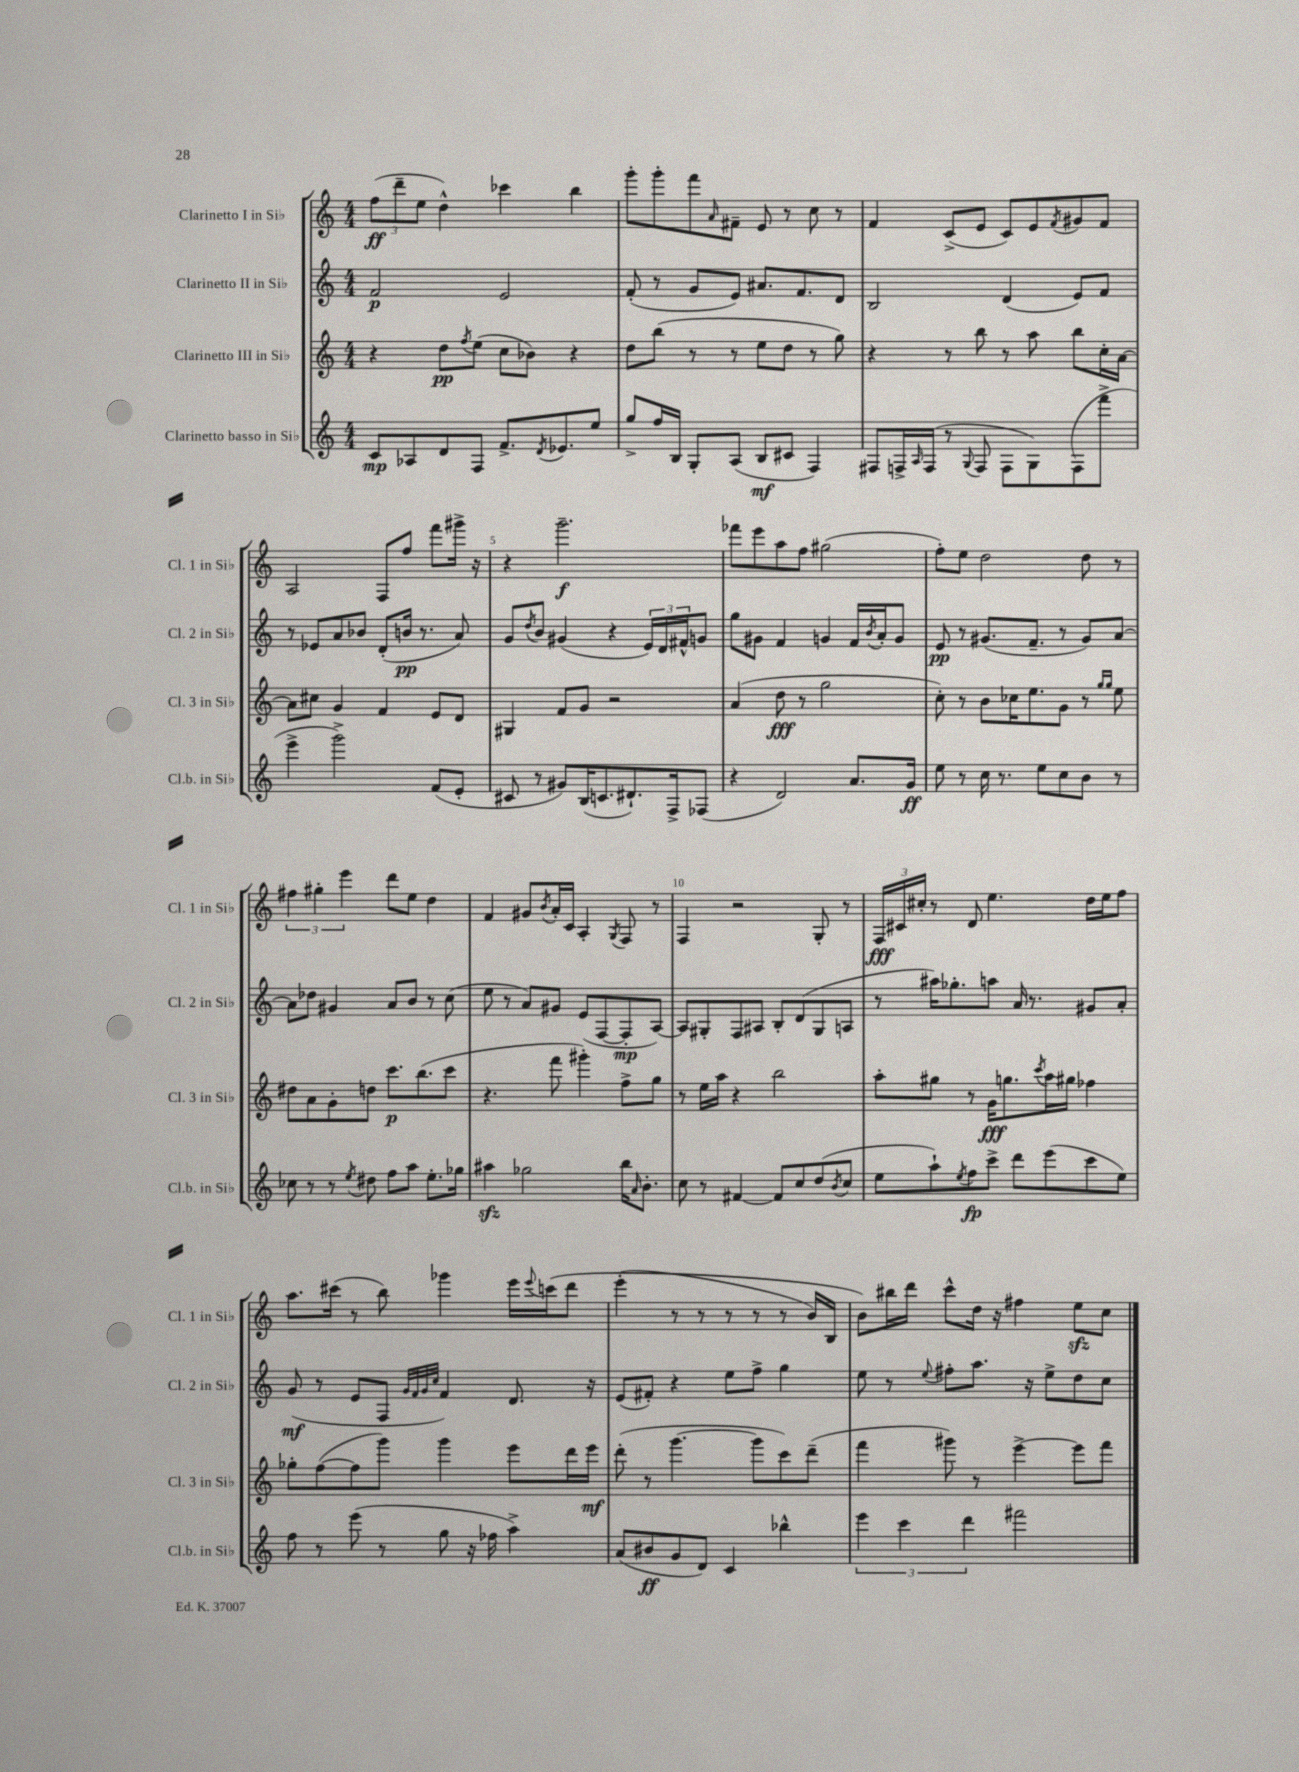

**kern	**dynam	**kern	**dynam	**kern	**dynam	**kern	**dynam
*part4	*part4	*part3	*part3	*part2	*part2	*part1	*part1
*staff4	*staff4	*staff3	*staff3	*staff2	*staff2	*staff1	*staff1
*I"Clarinetto basso in Si♭	*	*I"Clarinetto III in Si♭	*	*I"Clarinetto II in Si♭	*	*I"Clarinetto I in Si♭	*
*I'Cl.b. in Si♭	*	*I'Cl. 3 in Si♭	*	*I'Cl. 2 in Si♭	*	*I'Cl. 1 in Si♭	*
*clefG2	*	*clefG2	*	*clefG2	*	*clefG2	*
*k[]	*	*k[]	*	*k[]	*	*k[]	*
*M4/4	*	*M4/4	*	*M4/4	*	*M4/4	*
=1	=1	=1	=1	=1	=1	=1	=1
8c/L	mp	4r	.	2f/	p	(12ff\L	ff
.	.	.	.	.	.	12ddd~\	.
8A-X/	.	.	.	.	.	.	.
.	.	.	.	.	.	12ee\J	.
8d/	.	8dd\L	pp	.	.	4dd^^\)	.
.	.	8qff/	.	.	.	.	.
8F/J	.	(8ee\J	.	.	.	.	.
8.f^/L	.	8cc\L	.	2e/	.	4ccc-X\	.
.	.	8b-X\J)	.	.	.	.	.
8qd/	.	.	.	.	.	.	.
8.e-X/	.	.	.	.	.	.	.
.	.	4r	.	.	.	4bb\	.
8ee/J	.	.	.	.	.	.	.
=2	=2	=2	=2	=2	=2	=2	=2
8gg^/L	.	8dd\L	.	(8f'/	.	8ggg'\L	.
16ff/L	.	(8bb\J	.	8r	.	8ggg'\	.
16B/JJ	.	.	.	.	.	.	.
8G'/L	.	8r	.	8g/L	.	8fff\	.
.	.	.	.	.	.	16qqa/	.
(8A/J	.	8r	.	8e/J)	.	8f#X~\J	.
8B/L	mf	8ee\L	.	8.a#X/L	.	8e/	.
8c#X/J	.	8dd\J	.	.	.	8r	.
.	.	.	.	8.f/	.	.	.
4F/)	.	8r	.	.	.	8cc\	.
.	.	8gg\)	.	8d/J	.	8r	.
=3	=3	=3	=3	=3	=3	=3	=3
8F#X/L	.	4r	.	2B/	.	4f/	.
16Fn^/L	.	.	.	.	.	.	.
16qqA/	.	.	.	.	.	.	.
(16F/JJ	.	.	.	.	.	.	.
8r	.	8r	.	.	.	(8c^/L	.
8qqG/	.	.	.	.	.	.	.
8F/	.	8bb\	.	.	.	8e/J	.
8F\L	.	8r	.	(4d/	.	8c/L)	.
8G\)	.	8aa\	.	.	.	8e/	.
.	.	.	.	.	.	8qf/	.
(8F\	.	8bb\L	.	8e/L)	.	8g#X/	.
8fff^\J	.	16cc'\L	.	8f/J	.	8f/J	.
.	.	[16a\JJ	.	.	.	.	.
!!LO:LB:g=z
=4	=4	=4	=4	=4	=4	=4	=4
4eee^\	.	8a\L]	.	8r	.	2A/	.
.	.	8cc#X\J	.	8e-X/L	.	.	.
2ggg^\)	.	4g/	.	8a/	.	.	.
.	.	.	.	8b-X/J	.	.	.
.	.	4f/	.	(8d'/L	.	8F/L	.
.	.	.	.	16bn/Jk	pp	8ff/J	.
.	.	.	.	8.r	.	.	.
(8f/L	.	8e/L	.	.	.	8fff\L	.
8e'/J	.	8d/J	.	8a/)	.	16ggg#X^\Jk	.
.	.	.	.	.	.	16r	.
=5	=5	=5	=5	=5	=5	=5	=5
8c#X/	.	4G#X/	.	8g/L	.	4r	.
.	.	.	.	8qdd/	.	.	.
8r	.	.	.	8b/J	.	.	.
8g#X/L)	.	8f/L	.	(4g#X/	.	2.ggg~\	f
(16B/K	.	8g/J	.	.	.	.	.
8.cn/	.	.	.	.	.	.	.
.	.	2r	.	4r	.	.	.
8.d#X`/)	.	.	.	.	.	.	.
.	.	.	.	24e/LL)	.	.	.
.	.	.	.	24d/	.	.	.
16F^/k	.	.	.	.	.	.	.
.	.	.	.	24f#X^^/J	.	.	.
(8F-X/J	.	.	.	8gn/J	.	.	.
=6	=6	=6	=6	=6	=6	=6	=6
4r	.	(4a/	.	8gg\L	.	8fff-X\L	.
.	.	.	.	8g#X\J	.	8eee\	.
2d/)	.	8dd\	fff	4f/	.	8aa\	.
.	.	8r	.	.	.	8ff\J	.
.	.	2gg\	.	4gn/	.	(2gg#X\	.
8.a/L	.	.	.	16f/LL	.	.	.
.	.	.	.	8qb/	.	.	.
.	.	.	.	16a'/J	.	.	.
.	.	.	.	8g/J	.	.	.
16g/Jk	ff	.	.	.	.	.	.
=7	=7	=7	=7	=7	=7	=7	=7
8ee\	.	8cc'\)	.	8e/	pp	8ff'\L)	.
8r	.	8r	.	8r	.	8ee\J	.
16cc\	.	8b\L	.	(8.g#X/L	.	2dd\	.
8.r	.	.	.	.	.	.	.
.	.	16cc-X\K	.	.	.	.	.
.	.	8.ee\	.	8.f~/J	.	.	.
8ee\L	.	.	.	.	.	.	.
8cc\	.	8g\J	.	8r	.	.	.
8b\J	.	8r	.	8g#/L)	.	8dd\	.
.	.	16qqgg/LL	.	.	.	.	.
.	.	16qqgg/JJ	.	.	.	.	.
8r	.	8ee\	.	[8a/J	.	8r	.
!!LO:LB:g=z
=8	=8	=8	=8	=8	=8	=8	=8
8cc-X\	.	8dd#X\L	.	8a\L]	.	6ff#X\	.
8r	.	8a\	.	8dd-X\J	.	.	.
.	.	.	.	.	.	6gg#X'\	.
8r	.	8g'\	.	4g#X/	.	.	.
.	.	.	.	.	.	6eee\	.
8qee/	.	.	.	.	.	.	.
8dd#X\	.	8ddn\J	.	.	.	.	.
8ff\L	.	8.ccc\L	p	8a/L	.	8ddd\L	.
8aa\J	.	.	.	8b/J	.	8ee\J	.
.	.	(8.bb\	.	.	.	.	.
8.ee'\L	.	.	.	8r	.	4dd\	.
.	.	8ccc\J	.	(8cc\	.	.	.
16gg-X\Jk	.	.	.	.	.	.	.
=9	=9	=9	=9	=9	=9	=9	=9
4aa#Xzz\	.	4.r	.	8ee\	.	4f/	.
.	.	.	.	8r	.	.	.
2gg-X\	.	.	.	8a/L)	.	8g#X/L	.
.	.	.	.	.	.	8qb/	.
.	.	8fff\	.	8g#X/J	.	16a'/L	.
.	.	.	.	.	.	16c/JJ	.
.	.	4ggg#X'\)	.	(8e/L	.	4A'/	.
.	.	.	.	[8F/	.	.	.
.	.	.	.	.	.	8qG/	.
16bb\KL	.	8ff^\L	.	8F'/]	mp	8F/	.
16qqa/	.	.	.	.	.	.	.
8.b'\J	.	.	.	.	.	.	.
.	.	8gg\J	.	[8A/J)	.	8r	.
=10	=10	=10	=10	=10	=10	=10	=10
8cc\	.	8r	.	8A/L]	.	4F/	.
8r	.	16ee\LL	.	8G#X'/	.	.	.
.	.	16aa\JJ	.	.	.	.	.
[4f#X/	.	4r	.	8F/	.	2r	.
.	.	.	.	8A#X/J	.	.	.
8f#/L]	.	2bb\	.	8B'/L	.	.	.
8cc/	.	.	.	(8d/	.	.	.
(8dd/	.	.	.	8G#/	.	8G'/	.
8qb/	.	.	.	.	.	.	.
8cc/J	.	.	.	8An/J	.	8r	.
=11	=11	=11	=11	=11	=11	=11	=11
8ee\L	.	8aa'\L	.	8r	.	24F/LL	fff
.	.	.	.	.	.	24c#X/	.
.	.	.	.	.	.	24cc#X'/JJ	.
8aa`\)	.	8gg#X\J	.	16aa#X\KL)	.	8r	.
.	.	.	.	8.gg-X'\	.	.	.
8qee/	.	.	.	.	.	.	.
8ff\	fp	8r	.	.	.	8d/	.
8ccc^\J	.	16g\KL	fff	8aan\J	.	4.ee\	.
.	.	8.ggn\	.	.	.	.	.
8ddd\L	.	.	.	16a/	.	.	.
.	.	.	.	8.r	.	.	.
.	.	8qccc/	.	.	.	.	.
(8eee\	.	16aa\L	.	.	.	.	.
.	.	16gg#X\JJ	.	.	.	.	.
8ccc\	.	4ff-X\	.	8g#X/L	.	16dd\LL	.
.	.	.	.	.	.	16ee\J	.
8ee\J)	.	.	.	8a'/J	.	8ff\J	.
!!LO:LB:g=z
=12	=12	=12	=12	=12	=12	=12	=12
8ff\	.	8gg-X'\L	.	(8g/	mf	8.aa\L	.
8r	.	([8ff\	.	8r	.	.	.
.	.	.	.	.	.	(16ccc#X\Jk	.
(8eee\	.	8ff\]	.	8e/L	.	8r	.
8r	.	8ggg\J)	.	8F/J	.	8bb\)	.
.	.	.	.	32qqg/LLL	.	.	.
.	.	.	.	32qqf/	.	.	.
.	.	.	.	32qqg/	.	.	.
.	.	.	.	32qqcc/JJJ	.	.	.
8gg\	.	4ggg\	.	4f/)	.	4ggg-X\	.
16r	.	.	.	.	.	.	.
16ff-X\	.	.	.	.	.	.	.
4aa^\)	.	8eee\L	.	8.d/	.	16eee\LL	.
.	.	.	.	.	.	8qqeee/	.
.	.	.	.	.	.	(16cccn\J	.
.	.	16ddd\L	.	.	.	8ddd\J	.
.	.	16eee\JJ	mf	16r	.	.	.
=13	=13	=13	=13	=13	=13	=13	=13
(8a/L	.	(8ddd'\	.	(8e/L	.	(4eee'\	.
8b#X/	ff	8r	.	8f#X'/J)	.	.	.
8g/	.	[4.ggg\	.	4r	.	8r	.
8d/J)	.	.	.	.	.	8r	.
4c/	.	.	.	8ee\L	.	8r	.
.	.	8ggg\L]	.	8ff^\J	.	8r	.
4bb-X^^\	.	8ccc\)	.	4gg\	.	8r	.
.	.	(8ddd~\J	.	.	.	16b/LL)	.
.	.	.	.	.	.	16B/JJ	.
=14	=14	=14	=14	=14	=14	=14	=14
6eee\	.	4fff\	.	8ee\	.	8b\L)	.
.	.	.	.	8r	.	16bb#X\L	.
6ccc\	.	.	.	.	.	.	.
.	.	.	.	.	.	16ddd\JJ	.
.	.	.	.	8qqee/	.	.	.
.	.	8ggg#X\)	.	8ff#X'\L	.	8ccc^^\L	.
6ddd\	.	.	.	.	.	.	.
.	.	8r	.	8.aa\J	.	16dd\Jk	.
.	.	.	.	.	.	16r	.
2fff#X\	.	[4eee^\	.	.	.	4ff#X\	.
.	.	.	.	16r	.	.	.
.	.	.	.	8ee^\L	.	.	.
.	.	8eee\L]	.	8dd\	.	8eezz\L	.
.	.	8fff\J	.	8cc\J	.	8cc\J	.
==	==	==	==	==	==	==	==
*-	*-	*-	*-	*-	*-	*-	*-
